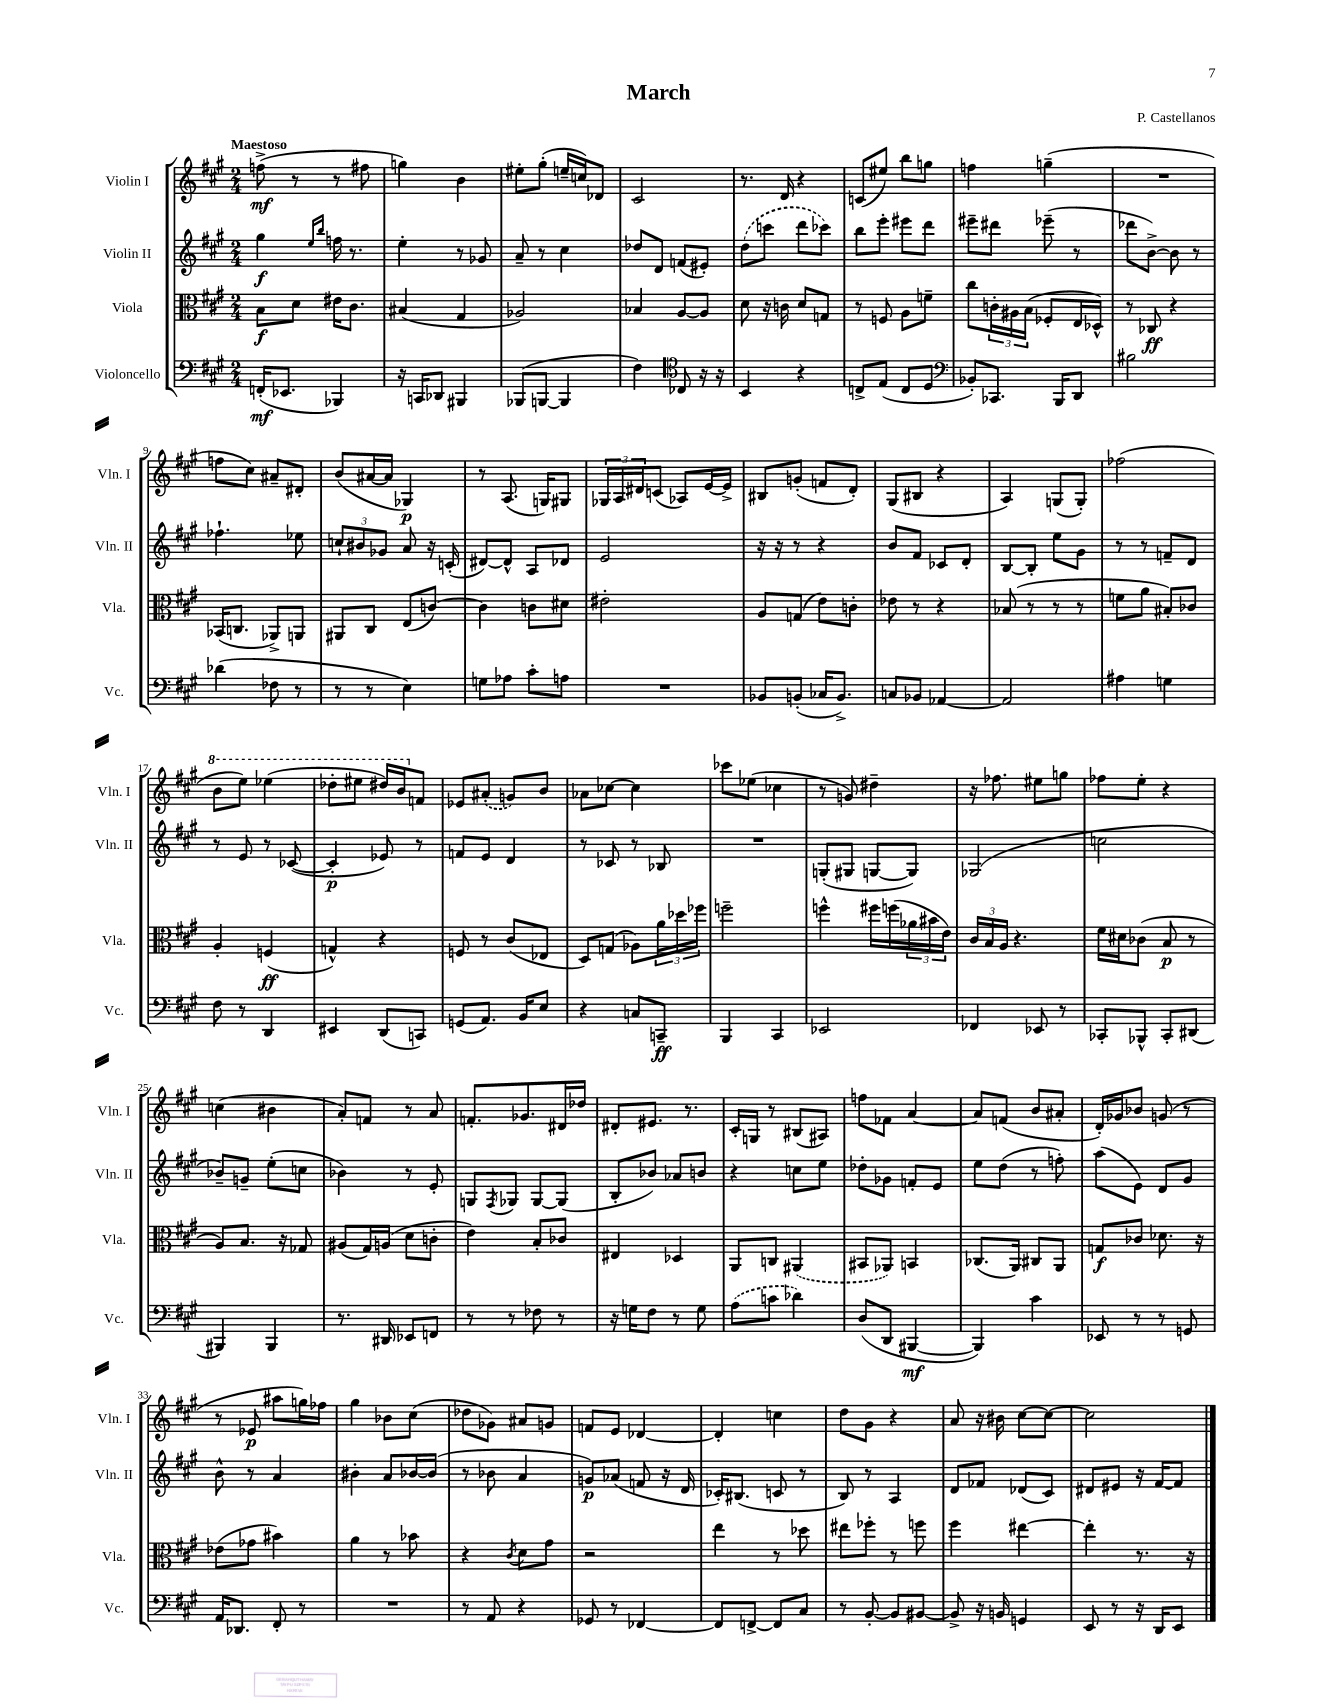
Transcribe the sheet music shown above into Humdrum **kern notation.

**kern	**kern	**kern	**kern
*staff4	*staff3	*staff2	*staff1
*clefF4	*clefC3	*clefG2	*clefG2
*k[f#c#g#]	*k[f#c#g#]	*k[f#c#g#]	*k[f#c#g#]
*M2/4	*M2/4	*M2/4	*M2/4
(16FF'	8B	4gg#	(8ff^
8.EE-	.	.	.
.	8d	.	8r
.	.	16qqee	.
.	.	16qqbb	.
4BBB-)	16e#	16ff	8r
.	8.c#	8.r	.
.	.	.	8ff#
=	=	=	=
16r	(4B#	4ee'	4gg)
16CC	.	.	.
8DD-	.	.	.
4BBB#	4G#	8r	4b
.	.	8g-	.
=	=	=	=
(8BBB-	2A-)	8a~	8ee#'
[8BBB	.	8r	(8gg#'
4BBB]	.	4cc#	16ee~
.	.	.	16cc)
.	.	.	8d-
=	=	=	=
4F#)	4B-	8dd-	2c#
.	.	8d	.
*clefC4	*	*	*
8C-	[8A	(8f	.
16r	8A]	8e#')	.
16r	.	.	.
=	=	=	=
4BB	8d	(8dd	8.r
.	16r	8ccc	.
.	16c	.	16d
4r	8d	8ddd	4r
.	8G	8ccc-)	.
=	=	=	=
8C^	8r	8bb	(8c
(8E	8F	8eee'	8ee#)
8C	8A	8eee#	8bb
8D	8f~	8ddd	8gg
=	=	=	=
*clefF4	*	*	*
8BB-')	8cc#	8eee#~	4ff
8.CC-	24c'	8ddd#	.
.	24A#	.	.
.	(24B	.	.
.	8F-'	(8eee-~	(4gg~
16BBB	.	.	.
8DD	16E	8r	.
.	16D-^^)	.	.
=	=	=	=
2B#	8r	8ddd-	2r
.	8C-	[8b^)	.
.	4r	8b]	.
.	.	8r	.
=	=	=	=
(4d-	(16BB-	4.ff-`	8ff
.	8.C	.	.
.	.	.	8cc#)
8F-	8AA-^)	.	8a#~
8r	8AA	8ee-	8d#'
=	=	=	=
8r	8AA#	12cc`	(8b
.	.	12b#	.
8r	8C#	.	[16a#
.	.	12g-	.
.	.	.	16a#]
4E)	(8E	8a	4G-)
.	[8c)	16r	.
.	.	(16c'	.
=	=	=	=
8G	4c]	[8d#)	8r
8A-	.	8d#^^]	(8.A
8c#'	8c	8A	.
.	.	.	16G)
8A	8d#	8d-	8G#
=	=	=	=
2r	2e#'	2e	24G-
.	.	.	24A
.	.	.	24d#
.	.	.	(8c
.	.	.	8A-)
.	.	.	[16e
.	.	.	16e^]
=	=	=	=
8BB-	8A	16r	8B#
.	.	16r	.
(8BB'	(8G	8r	(8g'
16C-	8e)	4r	8f
8.BB^)	.	.	.
.	8c'	.	8d')
=	=	=	=
8C	8e-	8b	(8G#
8BB-	8r	8f#	8B#
[4AA-	4r	8c-	4r
.	.	8d'	.
=	=	=	=
2AA-]	(8B-	[8B	4A)
.	8r	8B']	.
.	8r	8ee	(8G
.	8r	8g#	8G')
=	=	=	=
4A#	8f	8r	(2ff-
.	8a	8r	.
4G	8B#')	8f~	.
.	8c-	8d	.
=	=	=	=
8F#	4A'	8r	8bb
8r	.	8e	8eee)
4DD	(4F	8r	(4eee-
.	.	([8c-	.
=	=	=	=
4EE#	4G^^)	4c-']	8ddd-'
.	.	.	8eee#
(8DD	4r	8e-)	16ddd#)
.	.	.	16bb
8CC)	.	8r	8f
=	=	=	=
(8GG	8F	8f	8e-
8.AA)	8r	8e	(8a#'
.	(8c#	4d	8g)
16BB	.	.	.
8E	8E-	.	8b
=	=	=	=
4r	8D)	8r	8a-
.	(8G	8c-	[8cc-
8C	8A-)	8r	4cc-]
8CC~	24a	8B-	.
.	24dd-	.	.
.	24ff-	.	.
=	=	=	=
4BBB	2ff~	2r	8ccc-
.	.	.	(8ee-
4CC#	.	.	4cc-
=	=	=	=
2EE-	4ff^^	(8G'	8r
.	.	8G#	8g)
.	16ff#	[8G	4dd#~
.	(16ff	.	.
.	24a-	8G])	.
.	24b#	.	.
.	24e)	.	.
=	=	=	=
4FF-	24c#	(2G-	16r
.	24B	.	.
.	.	.	8.ff-
.	24A	.	.
.	4.r	.	.
8EE-	.	.	8ee#
8r	.	.	8gg
=	=	=	=
8CC-'	16f#	2cc	8ff-
.	16d#	.	.
8BBB-^^	(8c-	.	8ee'
8CC-'	8B	.	4r
(8DD#	8r	.	.
=	=	=	=
4BBB#)	8A)	8b-~)	(4cc
.	8.B	8g~	.
4BBB#	.	(8ee'	4b#
.	16r	.	.
.	8G-	8cc	.
=	=	=	=
8.r	(8A#	4b-)	8a')
.	16G#)	.	8f
16DD#	(16A	.	.
8EE-	8d	8r	8r
8FF	8c'	8e'	8a
=	=	=	=
8r	4e)	8G	8.f'
.	.	8qF#	.
8r	.	8G-	.
.	.	.	8.g-
8F-	8B'	[8G-	.
8r	8c-	(8G-]	16d#
.	.	.	16dd-
=	=	=	=
16r	4E#	8B'	8d#'
16G	.	.	.
8F#	.	8b-)	8.e#
8r	4D-	8a-	.
.	.	.	8.r
8G	.	8b	.
=	=	=	=
(8A	8AA	4r	16c#'
.	.	.	16G
8c	8C	.	8r
4d-)	(4AA#	8cc	(8B#
.	.	8ee	8A#)
=	=	=	=
(8D	8BB#	8dd-'	8ff
8DD	8AA-)	8g-	8f-
[4BBB#	4BB	8f'	[4a
.	.	8e	.
=	=	=	=
4BBB#])	(8.C-	8ee	8a]
.	.	(8dd	(8f
.	16AA)	.	.
4c#	8C#	8r	8b
.	8AA	8ff')	8a#'
=	=	=	=
8EE-	8G	(8aa	16d')
.	.	.	16g-
8r	8c-	8e)	8b-
8r	8.d-	8d	(8g
8GG	.	8g#	8r
.	16r	.	.
=	=	=	=
16AA	(8e-	8b^^	8r
8.DD-	.	.	.
.	8g-	8r	8e-
8FF#'	4b#)	4a	8aa#
8r	.	.	16gg)
.	.	.	16ff-
=	=	=	=
2r	4a	4b#'	4gg#
.	8r	8a	8b-
.	8b-	[16b-	(8cc#
.	.	(16b-]	.
=	=	=	=
8r	4r	8r	8dd-
8AA	.	8b-	8g-)
.	8qc#	.	.
4r	8d	4a	8a#
.	8g#	.	8g
=	=	=	=
8GG-	2r	8g)	8f
8r	.	(8a-	8e
[4FF-	.	8f	[4d-
.	.	16r	.
.	.	16d	.
=	=	=	=
8FF-]	4ee	16c-')	4d-']
.	.	(8.B#	.
[8FF^	.	.	.
8FF]	8r	8c	4cc
8C#	8dd-	8r	.
=	=	=	=
8r	8ee#	8B)	8dd
[8BB'	8ff-'	8r	8g#
8BB]	8r	4A	4r
[8BB#	8ff	.	.
=	=	=	=
8BB#^]	4ff#	8d	8a
16r	.	8f-	16r
16BB	.	.	16b#
4GG	[4ee#	(8d-	[8cc#
.	.	8c#)	8cc#_
=	=	=	=
8EE	4ee#']	8d#	2cc#]
8r	.	8e#	.
16r	8.r	16r	.
16DD	.	[16f#	.
8EE	.	8f#]	.
.	16r	.	.
==	==	==	==
*-	*-	*-	*-
